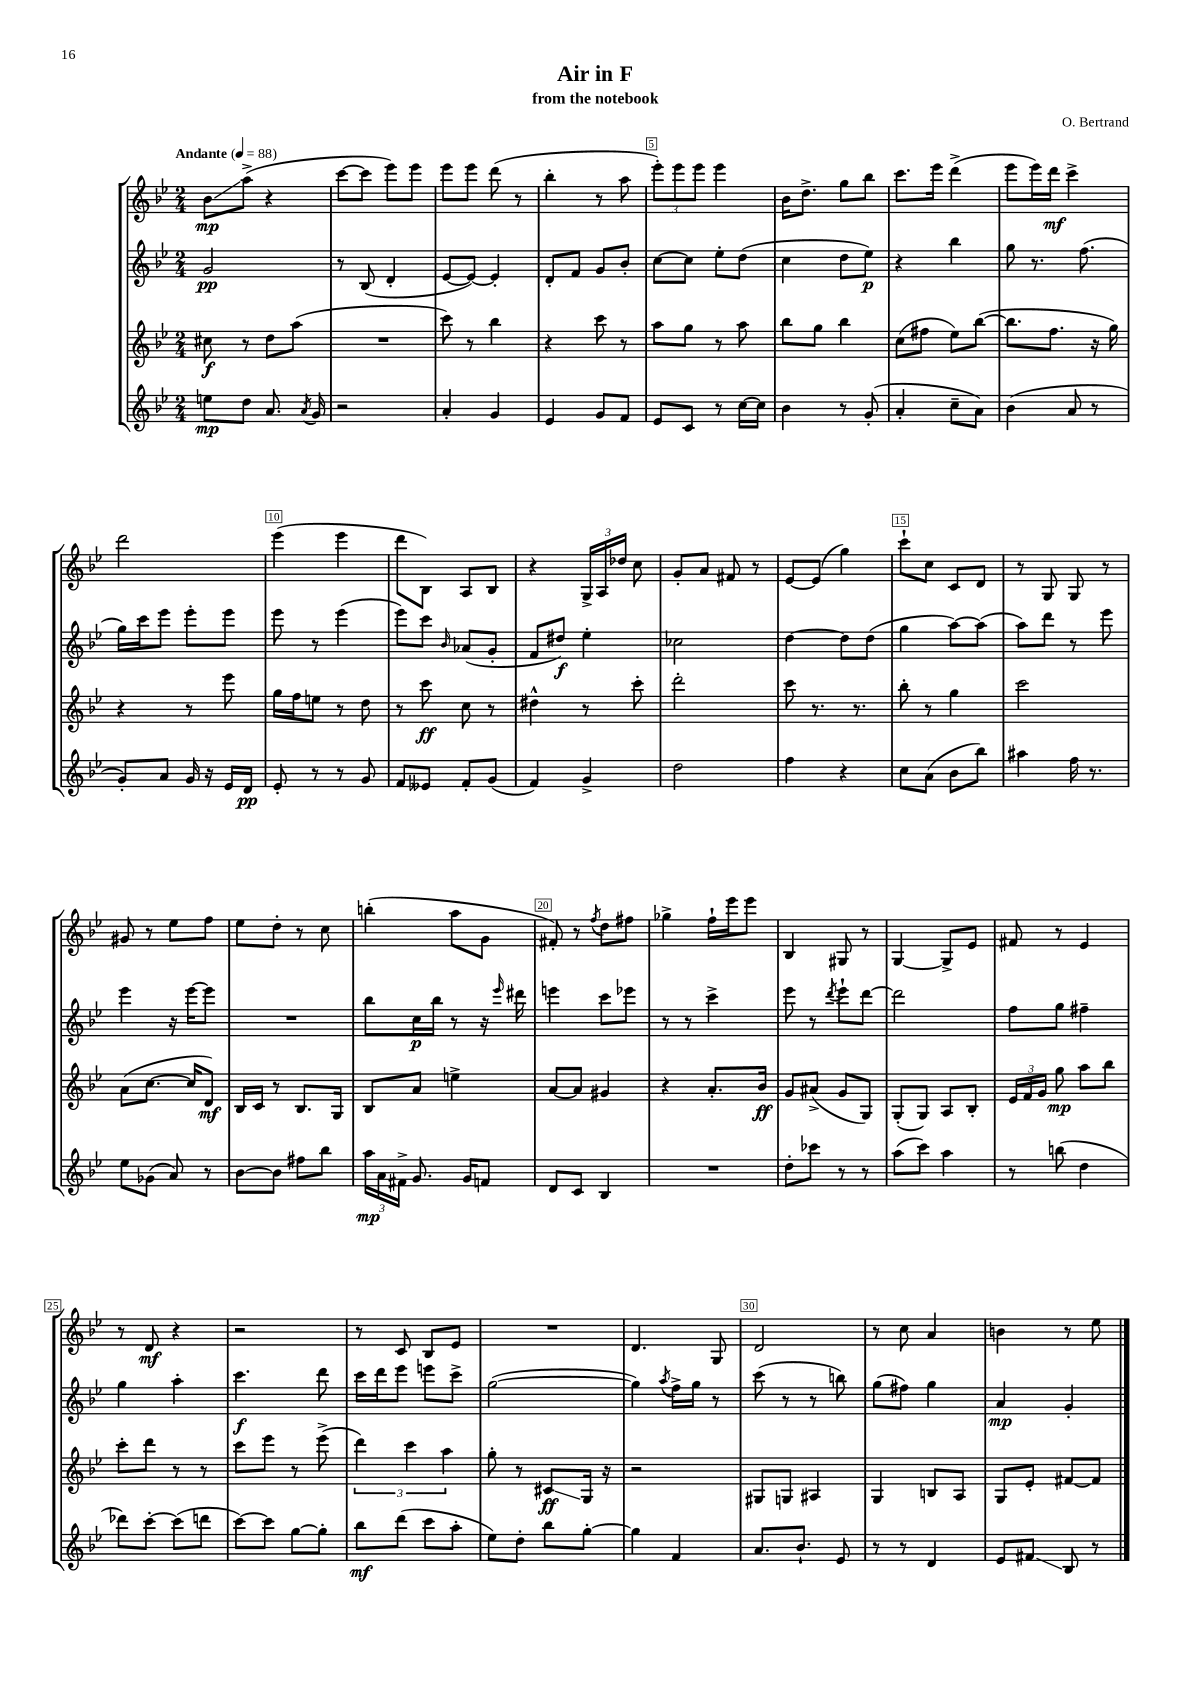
\header { title = "Air in F" composer = "O. Bertrand" subtitle = "from the notebook" }
<<
\new StaffGroup <<
\new Staff = "s0" {
    \clef treble \key bes \major \numericTimeSignature \time 2/4 \tempo "Andante" 4 = 88
    \autoBeamOff bes'8[\glissando\mp a''8]->( r4 |
    c'''8[~ c'''8] ees'''8[) ees'''8] |
    ees'''8[ ees'''8] d'''8( r8 |
    bes''4-. r8 a''8 |
    \tuplet 3/2 { ees'''8[-.) ees'''8 ees'''8] } ees'''4 |
    bes'16[ d''8.]-> g''8[ bes''8] |
    c'''8.[ ees'''16] d'''4->( |
    ees'''8[ ees'''16) d'''16]\mf c'''4-> |
    d'''2 |
    ees'''4( ees'''4 |
    d'''8[ bes8]) a8[ bes8] |
    r4 \tuplet 3/2 { g16[-> a16 des''16] } c''8 |
    g'8[-. a'8] fis'8 r8 |
    ees'8[~ ees'8]( g''4) |
    c'''8[-! c''8] c'8[ d'8] |
    r8 g8 g8 r8 |
    gis'8 r8 ees''8[ f''8] |
    ees''8[ d''8]-. r8 c''8 |
    b''4-.( a''8[ g'8] |
    fis'8-.) r8 \acciaccatura { f''8 } d''8[ fis''8] |
    ges''4-> f''16[-! ees'''16 ees'''8] |
    bes4 gis8 r8 |
    g4~ g8[-> ees'8] |
    fis'8 r8 ees'4 |
    r8 d'8\mf r4 |
    r2 |
    r8 c'8 bes8[ ees'8] |
    R2 |
    d'4. g8 |
    d'2 |
    r8 c''8 a'4 |
    b'4 r8 ees''8 \bar "|." |
}
\new Staff = "s1" {
    \clef treble \key bes \major \numericTimeSignature \time 2/4
    \autoBeamOff g'2\pp |
    r8 bes8( d'4-. |
    ees'8[~ ees'8]~) ees'4-. |
    d'8[-. f'8] g'8[ bes'8]-. |
    c''8[~ c''8] ees''8[-. d''8]( |
    c''4 d''8[ ees''8]\p) |
    r4 bes''4 |
    g''8 r8. f''8.( |
    g''16[) c'''16 ees'''8] ees'''8[-. ees'''8] |
    ees'''8 r8 ees'''4( |
    ees'''8[) c'''8] \grace { bes'16 } aes'8[( g'8]-. |
    f'8[ dis''8]\f) ees''4-. |
    ces''2 |
    d''4~ d''8[ d''8]( |
    g''4 a''8[~) a''8]( |
    a''8[) d'''8] r8 ees'''8 |
    ees'''4 r16 ees'''16[~ ees'''8] |
    R2 |
    bes''8[ c''16\p bes''16] r8 r16 \grace { ees'''16 } dis'''16 |
    e'''4 c'''8[ ees'''8] |
    r8 r8 c'''4-> |
    ees'''8 r8 \acciaccatura { d'''8 } ees'''8[-! d'''8]~ |
    d'''2 |
    f''8[ g''8] fis''4-- |
    g''4 a''4-. |
    c'''4.\f d'''8 |
    c'''16[ d'''16 ees'''8] e'''8[ c'''8]-> |
    g''2~( |
    g''4) \acciaccatura { a''8 } f''16[-> g''16] r8 |
    c'''8( r8 r8 b''8) |
    g''8[( fis''8]) g''4 |
    a'4\mp g'4-. \bar "|." |
}
\new Staff = "s2" {
    \clef treble \key bes \major \numericTimeSignature \time 2/4
    \autoBeamOff cis''8\f r8 d''8[ a''8]( |
    R2 |
    c'''8) r8 bes''4 |
    r4 c'''8 r8 |
    a''8[ g''8] r8 a''8 |
    bes''8[ g''8] bes''4 |
    c''8[( fis''8] ees''8[) bes''8]~( |
    bes''8.[ f''8.] r16 g''16) |
    r4 r8 ees'''8 |
    g''16[ f''16 e''8] r8 d''8 |
    r8 c'''8\ff c''8 r8 |
    dis''4-^ r8 c'''8-. |
    d'''2-. |
    c'''8 r8. r8. |
    bes''8-. r8 g''4 |
    c'''2 |
    a'8[( c''8.]~ c''16[ d'8]\mf) |
    bes16[ c'16] r8 bes8.[ g16] |
    bes8[ a'8] e''4-> |
    a'8[~ a'8] gis'4 |
    r4 a'8.[-. bes'16]\ff |
    g'8[ ais'8]->( g'8[ g8]) |
    g8[-.( g8]) a8[ bes8]-. |
    \tuplet 3/2 { ees'16[ f'16 g'16] } g''8\mp a''8[ bes''8] |
    c'''8[-. d'''8] r8 r8 |
    c'''8[ ees'''8] r8 ees'''8->( |
    \tuplet 3/2 { d'''4) c'''4 a''4 } |
    g''8-. r8 cis'8[\glissando\ff g16] r16 |
    r2 |
    gis8[ g8] ais4 |
    g4 b8[ a8] |
    g8[ ees'8]-. fis'8[~ fis'8] \bar "|." |
}
\new Staff = "s3" {
    \clef treble \key bes \major \numericTimeSignature \time 2/4
    \autoBeamOff e''8[\mp d''8] a'8. \acciaccatura { a'8 } g'16 |
    r2 |
    a'4-. g'4 |
    ees'4 g'8[ f'8] |
    ees'8[ c'8] r8 c''16[~ c''16] |
    bes'4 r8 g'8-.( |
    a'4-. c''8[-- a'8]) |
    bes'4( a'8 r8 |
    g'8[-.) a'8] g'16 r16 ees'16[ d'16]\pp |
    ees'8-. r8 r8 g'8 |
    f'8[ eeses'8] f'8[-. g'8]( |
    f'4) g'4-> |
    d''2 |
    f''4 r4 |
    c''8[ a'8]( bes'8[ bes''8]) |
    ais''4 f''16 r8. |
    ees''8[ ges'8]( a'8) r8 |
    bes'8[~ bes'8] fis''8[ bes''8] |
    \tuplet 3/2 { a''16[\mp a'16 fis'16]-> } g'8. g'16[ f'8] |
    d'8[ c'8] bes4 |
    R2 |
    d''8[-. ces'''8] r8 r8 |
    a''8[( c'''8]) a''4 |
    r8 b''8( d''4 |
    des'''8[) c'''8]~-. c'''8[( d'''8] |
    c'''8[~) c'''8] g''8[~ g''8]-. |
    bes''8[\mf d'''8]( c'''8[ a''8]-. |
    ees''8[) d''8]-. bes''8[ g''8]~-. |
    g''4 f'4 |
    a'8.[ bes'8.]-! ees'8 |
    r8 r8 d'4 |
    ees'8[ fis'8]\glissando bes8 r8 \bar "|." |
}
>>
>>
\layout { \context { \Score \override BarNumber.break-visibility = ##(#f #t #t) barNumberVisibility = #(every-nth-bar-number-visible 5) \override BarNumber.stencil = #(make-stencil-boxer 0.1 0.3 ly:text-interface::print) } }
